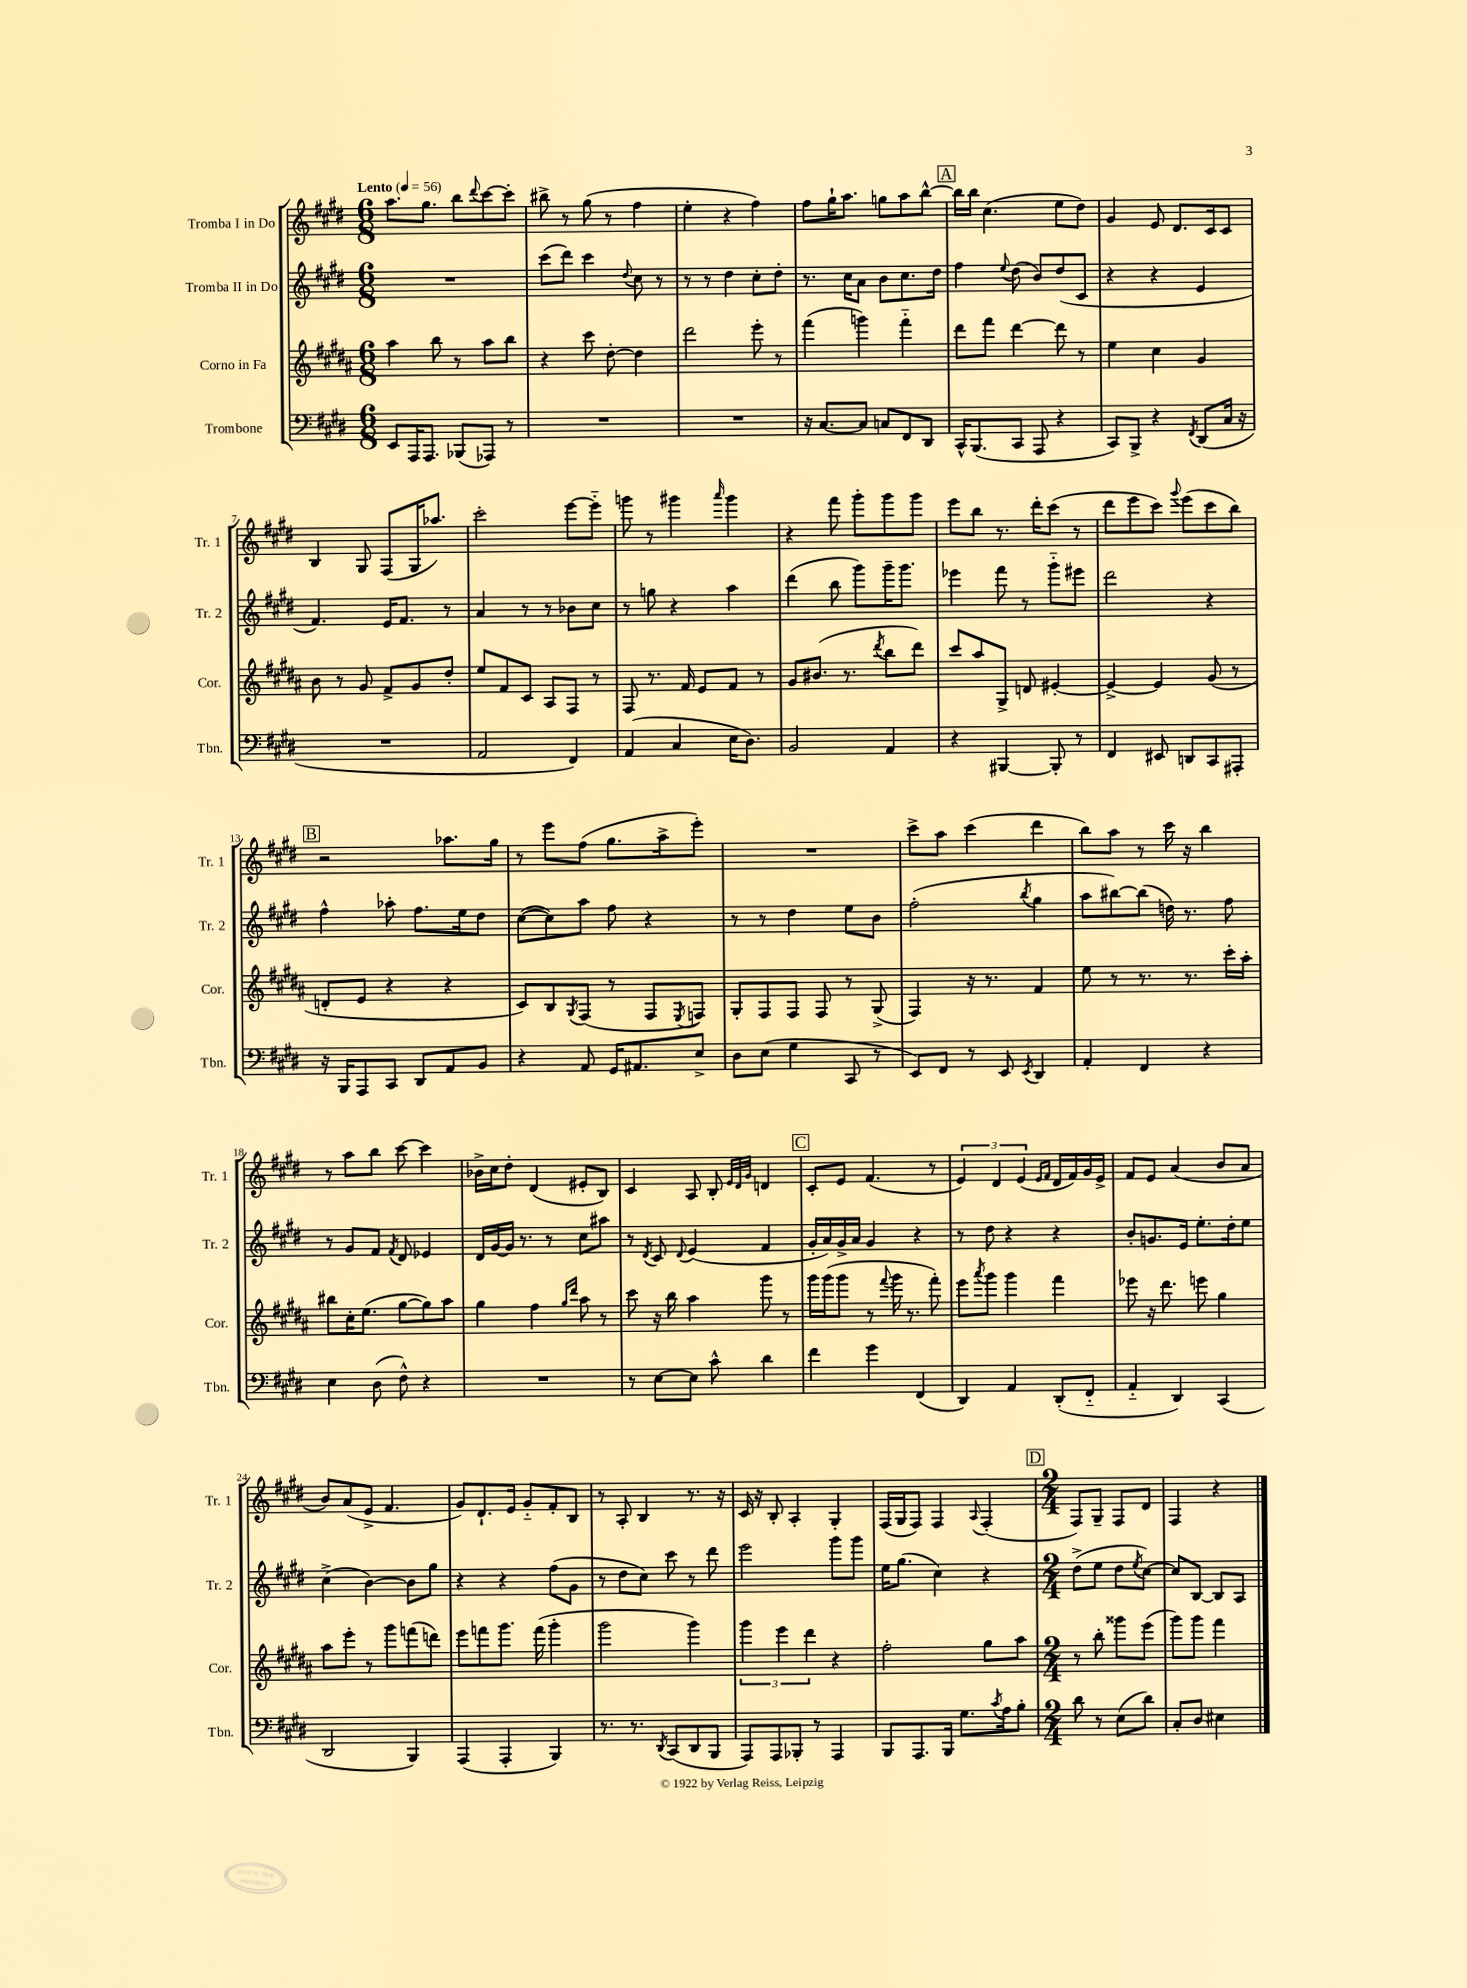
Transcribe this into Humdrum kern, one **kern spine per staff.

**kern	**kern	**kern	**kern
*staff4	*staff3	*staff2	*staff1
*clefF4	*clefG2	*clefG2	*clefG2
*k[f#c#g#d#]	*k[f#c#g#d#a#]	*k[f#c#g#d#]	*k[f#c#g#d#]
*M6/8	*M6/8	*M6/8	*M6/8
*MM56	*MM56	*MM56	*MM56
8EE	4aa#	2.r	8.aa
16AAA	.	.	.
8.AAA	.	.	8.gg#
.	8bb	.	.
(8BBB-	8r	.	8bb
.	.	.	8qqddd#
8AAA-)	8aa#	.	[8ccc#
8r	8bb	.	8ccc#']
=	=	=	=
2.r	4r	(8ccc#	8bb#^
.	.	8ddd#)	8r
.	8ccc#	4ccc#	(8gg#
.	[8dd#'	.	8r
.	.	8qqdd#	.
.	4dd#]	8cc#	4ff#
.	.	8r	.
=	=	=	=
2.r	2ddd#	8r	4ee'
.	.	8r	.
.	.	4dd#	4r
.	8eee'	8cc#'	4ff#)
.	8r	8dd#'	.
=	=	=	=
16r	(4fff#	8.r	8ff#
[8.C#	.	.	.
.	.	.	16gg#`
.	.	16cc#	8.aa
8C#]	4ggg)	8a	.
8C	.	8b	8gg
8FF#	4fff#'~	8.cc#	8aa
8DD#	.	.	[8bb^^
.	.	16dd#	.
=	=	=	=
16CC#^^	8ddd#	4ff#	16bb]
(8.BBB	.	.	16bb
.	8fff#	.	(4.cc#
.	.	8qqee	.
8CC#	[4ddd#	(8dd#	.
8AAA	.	8b)	.
4r	8ddd#]	(8dd#	8ee
.	8r	8c#	8dd#)
=	=	=	=
8CC#)	4ee	4r	4g#
8BBB^	.	.	.
4r	4cc#	4r	8e
.	.	.	8.d#
8qFF#	.	.	.
(8DD#	4g#	4e	.
.	.	.	16c#
16C#	.	.	8c#
16r	.	.	.
=	=	=	=
2.r	8b	4.f#)	4B
.	8r	.	.
.	8g#	.	8G#
.	8f#^	16e	(8F#
.	.	8.f#	.
.	8g#	.	16G#
.	.	.	8.aa-)
.	8dd#'	8r	.
=	=	=	=
2AA	8ee	4a	2ccc#'
.	8f#	.	.
.	8c#	8r	.
.	8A#	8r	.
4FF#)	8F#	8b-	[8eee
.	8r	8cc#	8eee'~]
=	=	=	=
(4AA	8F#	8r	8ggg
.	8.r	8gg	8r
4C#	.	4r	4ggg#
.	16f#	.	.
.	8e	.	.
.	.	.	16qqaaa
16E	8f#	4aa	4ggg#
8.D#)	.	.	.
.	8r	.	.
=	=	=	=
2BB	8g#	(4ddd#	4r
.	(8.b#	.	.
.	.	8bb	8fff#
.	8.r	.	.
.	.	8ggg#)	8ggg#'
.	8qddd#	.	.
4AA	8bb	16ggg#~	8ggg#
.	.	8.ggg#	.
.	8ddd#)	.	8ggg#
=	=	=	=
4r	8ccc#	4eee-	8eee
.	8aa#	.	8bb
[4BBB#	8G#^	8fff#	8.r
.	8d	8r	.
.	.	.	16ddd#'
8BBB#']	[4e#'	8ggg#'~	(8ccc#
8r	.	8eee#	8r
=	=	=	=
4FF#	4e#^_	2ddd#	8ddd#
.	.	.	8eee
8EE#	4e#]	.	8ccc#)
.	.	.	8qqggg#
8DD	.	.	(8eee
8CC#	(8g#	4r	8ccc#
8AAA#'	8r	.	8bb)
=	=	=	=
16r	8d'	4ff#^^	2r
16BBB	.	.	.
8AAA	8e	.	.
8CC#	4r	8aa-'	.
8DD#	.	8.ff#	.
8AA	4r	.	8.aa-
.	.	16ee	.
8BB	.	8dd#	.
.	.	.	16gg#
=	=	=	=
4r	8c#)	([8cc#	8r
.	8B	8cc#])	8eee
.	8qG#	.	.
8AA	(8F#	8aa	(8ff#
16GG#	8r	8ff#	8.gg#
8.AA#	.	.	.
.	8F#	4r	.
.	.	.	16aa^
.	8qE	.	.
8E^	8F)	.	8eee')
=	=	=	=
8D#	8G#'	8r	2.r
(8E	8F#	8r	.
4G#	8F#	4dd#	.
.	8F#	.	.
8CC#	8r	8ee	.
8r	(8G#^	8b	.
=	=	=	=
8EE)	4F#)	(2ff#'	8ccc#^
8FF#	.	.	8aa
8r	16r	.	(4ccc#
.	8.r	.	.
8EE	.	.	.
8qEE	.	8qbb	.
4DD#	4f#	4gg#	4ddd#
=	=	=	=
4AA'	8ee	8aa	8bb)
.	8r	[8bb#)	8aa
4FF#	8.r	(8bb#]	8r
.	.	16dd)	16ccc#
.	8.r	8.r	16r
4r	.	.	4bb
.	16ccc#'	8ff#	.
.	16aa#'	.	.
=	=	=	=
4E	8bb#	8r	8r
.	16cc#'	8g#	8aa
.	(8.ee	.	.
(8D#	.	8f#	8bb
.	.	8qf#	.
8F#^^)	[8gg#	8d#	[8ccc#
4r	8gg#])	4e-	4ccc#]
.	8aa#	.	.
=	=	=	=
2.r	4gg#	16d#	16b-^
.	.	[16g#	16cc#
.	.	16g#]	8dd#'
.	.	8.r	.
.	4ff#	.	(4d#
.	.	8r	.
.	16qqgg#	.	.
.	16qqddd#	.	.
.	8aa#	8cc#	8e#'
.	8r	8aa#	8B)
=	=	=	=
8r	8ccc#	8r	4c#
.	.	8qd#	.
[8E	16r	8c#	.
.	16bb	.	.
.	.	8qqd#	.
8E]	4aa#	(4e	8A
8c#^^	.	.	8B'
.	.	.	32qqe
.	.	.	32qqd#
.	.	.	32qqg#
4d#	8ggg#	4f#	4d
.	8r	.	.
=	=	=	=
4f#	16ggg#	16g#'	8c#'
.	(16ggg#	16a)	.
.	8ggg#	16g#^	8e
.	.	16a	.
4g#	8r	4g#	(4.f#
.	8qqfff#	.	.
.	16ggg#	.	.
.	8.r	.	.
(4FF#	.	4r	.
.	8fff#')	.	8r
=	=	=	=
4DD#)	8eee	8r	6e)
.	8qaaa#	.	.
.	8ggg#	8dd#	.
.	.	.	6d#
4AA	4ggg#	4r	.
.	.	.	(6e
.	.	.	16qqe
.	.	.	16qqf#
(8DD#'	4fff#	4r	16d#
.	.	.	16f#)
8FF#'~	.	.	16g#
.	.	.	16e^
=	=	=	=
4AA'~	8eee-	8b'	8f#
.	16r	8.g	8e
.	8.ddd#	.	.
4DD#)	.	.	(4a
.	.	16e	.
.	8eee	8.ee'	.
(4CC#	4gg#	.	8b
.	.	16dd#'	.
.	.	8ee	8a
=	=	=	=
2DD#	8aa#	(4cc#^	8b)
.	8eee'	.	(8a
.	8r	[4b)	8e^
.	8ggg#	.	4.f#
4BBB)	(8fff	8b]	.
.	8ddd)	8gg#	.
=	=	=	=
(4AAA	8eee	4r	8g#)
.	8fff	.	8.d#`
4AAA'	8.ggg#	4r	.
.	.	.	16e
.	.	.	8g#'~
.	(16fff	.	.
4BBB)	4ggg#'	(8ff#	8f#'
.	.	8g#	8B
=	=	=	=
8.r	2ggg#	8r	8r
.	.	8dd#	8A'
8.r	.	.	.
.	.	8cc#)	4B
8qDD#	.	.	.
(8CC#	.	8ccc#	.
8DD#	4ggg#)	8r	8.r
8BBB	.	8ddd#	.
.	.	.	16r
=	=	=	=
8AAA)	6ggg#	2eee	16c#
.	.	.	16r
8AAA	.	.	8B'
.	6eee	.	.
8BBB-'	.	.	4A'
.	6ddd#	.	.
8r	.	.	.
4AAA	4r	8ggg#	4G#'
.	.	8ggg#	.
=	=	=	=
8BBB	2ff#'	16ee	(16F#
.	.	(8.gg#	16G#
8.AAA	.	.	8F#)
.	.	4cc#)	4F#
16BBB	.	.	.
8.G#	.	.	.
.	.	.	8qqA
.	8gg#	4r	(4F#'
8qc#	.	.	.
16A	.	.	.
8B'	8aa#	.	.
=	=	=	=
*M2/4	*M2/4	*M2/4	*M2/4
8d#	8r	(8dd#^	8F#)
8r	8bb'	8ee	8G#~
(8E	8ggg##	8dd#	8F#
.	.	8qee	.
8d#)	(8eee	[8cc#)	8d#
=	=	=	=
8C#'	8ggg#)	8cc#]	4F#
8D#	8ggg#	[8B	.
4E#	4fff#	8B]	4r
.	.	8A	.
==	==	==	==
*-	*-	*-	*-
